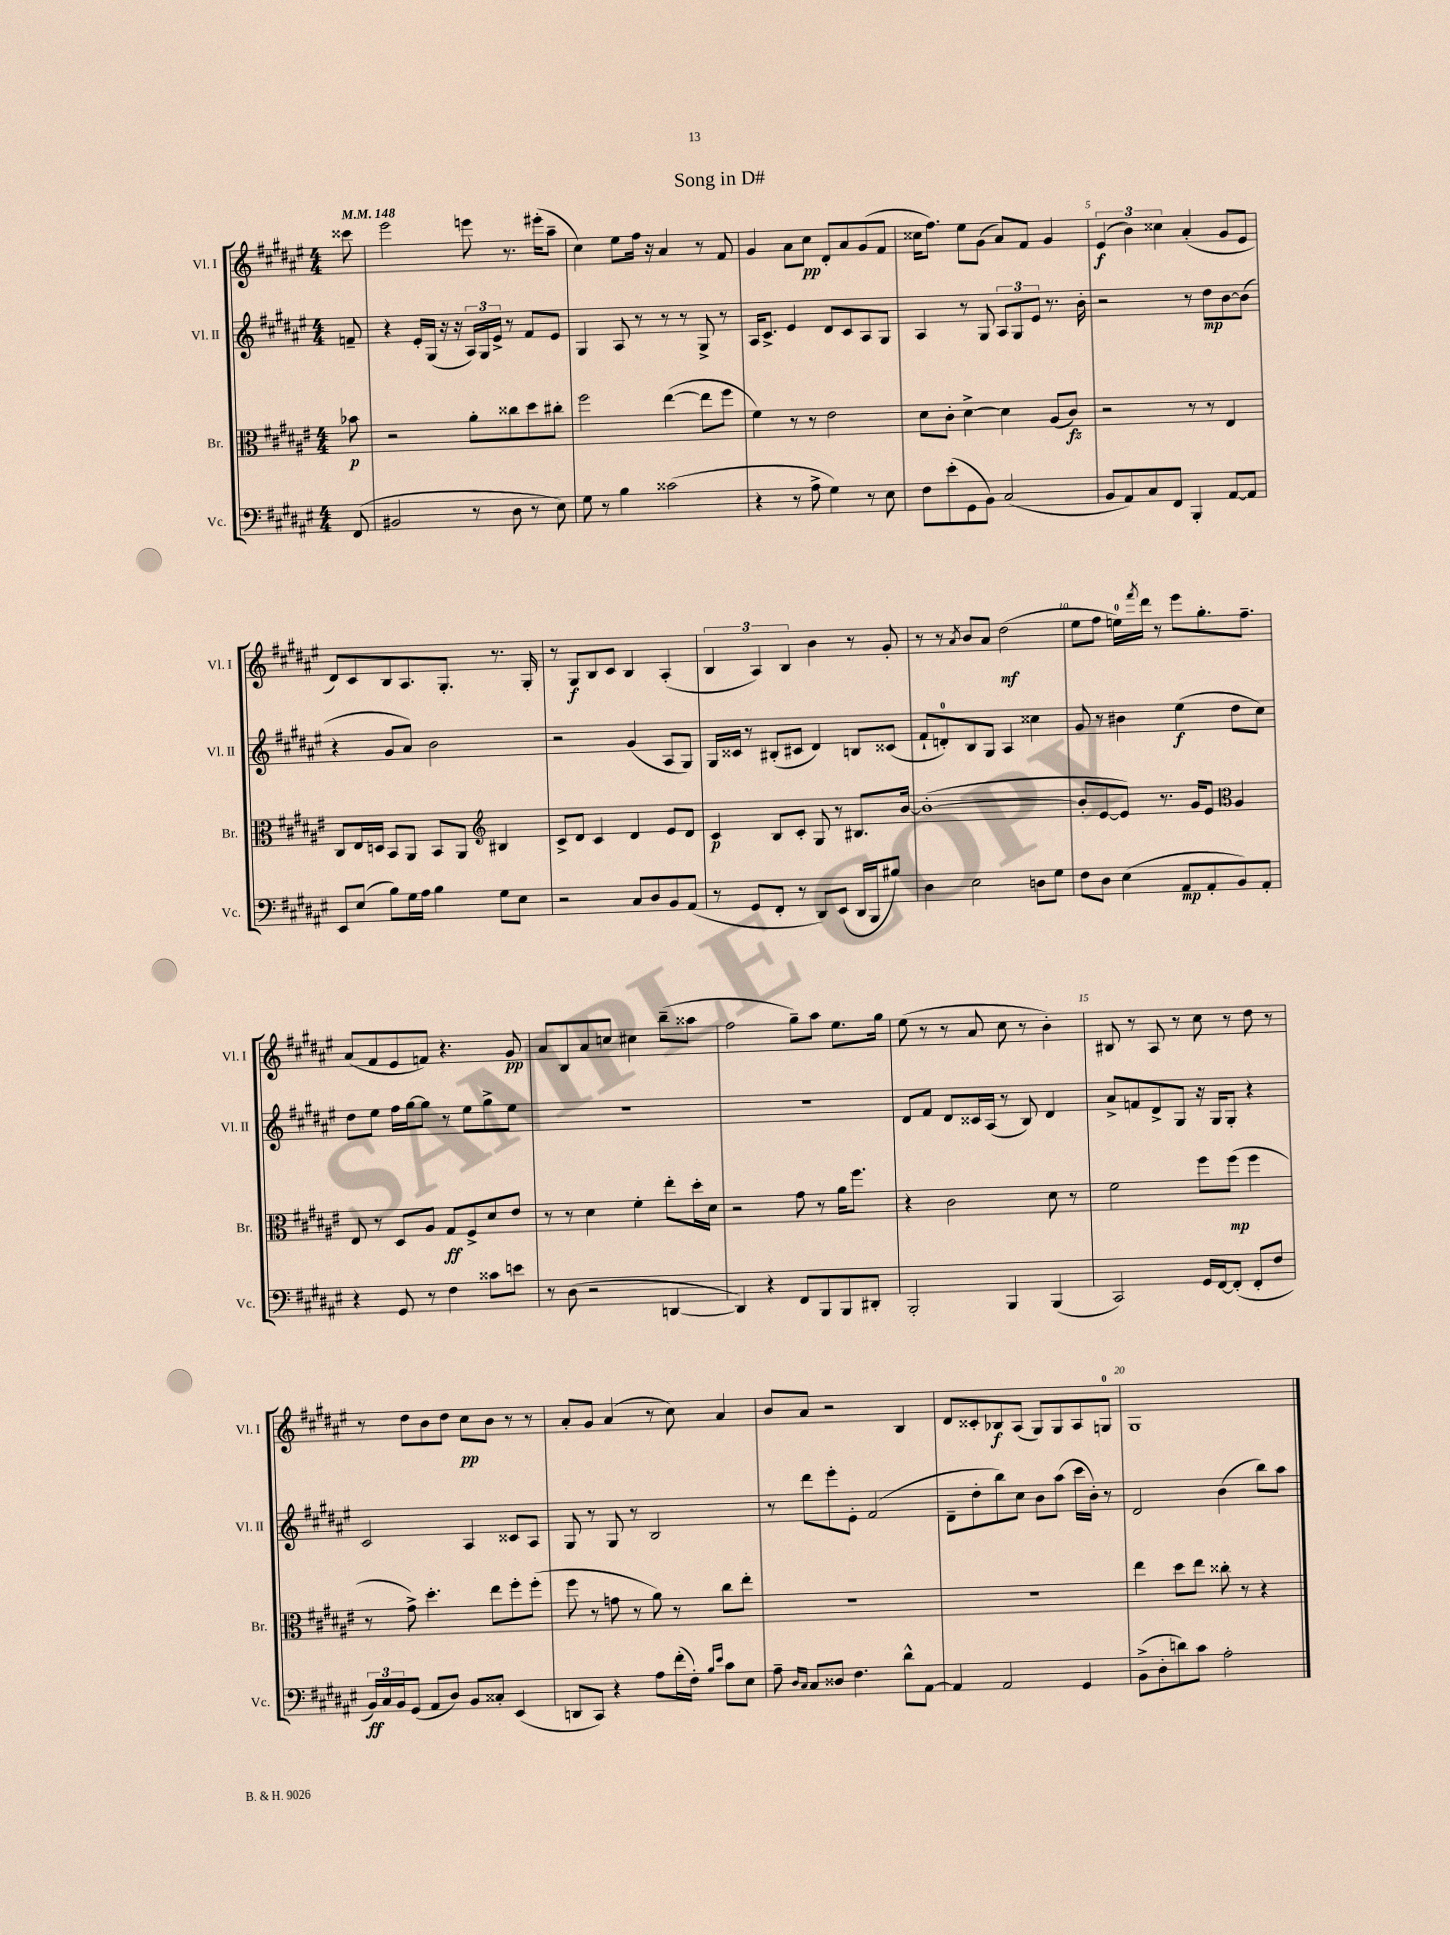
\header { title = "Song in D#" }
<<
\new StaffGroup <<
\new Staff = "s0" \with { instrumentName = "Vl. I" shortInstrumentName = "Vl. I" } {
    \clef treble \key fis \major \numericTimeSignature \time 4/4 \partial 8 \tempo 4 = 148
    cisis'''8 |
    eis'''2 e'''8 r8. eis'''16-.( ais''8-- |
    cis''4) eis''8 fis''16 r16 ais'4 r8 fis'8 |
    gis'4 ais'8 cis''8\pp dis'8-. ais'8 gis'8( fis'8 |
    cisis''16 fis''8.) eis''8 gis'8( ais'8) fis'8 gis'4 |
    \tuplet 3/2 { eis'4\f( b'4) cisis''4 } ais'4-.( gis'8 eis'8 |
    dis'8) cis'8 b8 ais8. gis8.-. r8. gis16-. |
    r8 gis8\f b8 cis'8 b4 ais4-.( |
    \tuplet 3/2 { b4 ais4) b4 } b'4 r8 gis'8-. |
    r8 r8 \acciaccatura { ais'8 } b'8 ais'8 dis''2\mf( |
    eis''8 fis''8 e''16-0) \acciaccatura { fis'''8 } dis'''16 r8 eis'''8 gis''8.-. fis''8.-- |
    ais'8( fis'8 eis'8 f'8) r4. gis'8\pp |
    ais'8 b8 ais'8 c''8 cis''4 b''8--( aisis''8 |
    fis''2 gis''8--) ais''8 eis''8. gis''16 |
    eis''8( r8 r8 ais'8 cis''8 r8 b'4-.) |
    bis8 r8 ais8 r8 cis''8 r8 dis''8 r8 |
    r8 dis''8 b'8 dis''8 cis''8\pp b'8 r8 r8 |
    ais'8-. gis'8 ais'4( r8 cis''8) ais'4 |
    b'8 ais'8 r2 b4 |
    dis'8 cisis'8-. bes8\f ais8( gis8) gis8 ais8 g8-0 |
    gis1 \bar "|." |
}
\new Staff = "s1" \with { instrumentName = "Vl. II" shortInstrumentName = "Vl. II" } {
    \clef treble \key fis \major \numericTimeSignature \time 4/4 \partial 8
    f'8-- |
    r4 eis'16-. gis16( r16 r16 \tuplet 3/2 { ais16) gis16 eis'16-> } r8 fis'8 eis'8 |
    gis4 ais8 r8 r8 r8 gis8-> r8 |
    ais16 cis'8.-> eis'4 dis'8 cis'8 ais8 gis8 |
    ais4 r8 gis8 \tuplet 3/2 { ais8 gis8 eis'8 } r8. b'16-. |
    r2 r8 dis''8\mp b'8~ b'8( |
    r4 gis'8 ais'8) b'2 |
    r2 gis'4( ais8 gis8) |
    gis16 cisis'16 r8 bis8-.( cis'8 dis'4) b8 cisis'8( |
    fis'8-! d'8-0-.) b8 gis8 ais4 cisis''4 |
    gis'8 r8 bis'4 eis''4\f( dis''8 cis''8) |
    dis''8 eis''8 fis''16 gis''16~ gis''8 r8 eis''8 gis''8-> eis''8 |
    R1 |
    R1 |
    dis'8 fis'8 dis'8 cisis'16 ais16( r8 b8) dis'4 |
    ais'8-> f'8 dis'8-> gis8 r16 gis16 gis8-. r4 |
    cis'2 ais4 cisis'8 ais8 |
    gis8 r8 gis8 r8 b2 |
    r8 dis'''8 eis'''8-. eis'8-. fis'2( |
    dis'8-- dis''8-. b''8) cis''8 b'8 ais''8( cis'''16 b'16-.) r8 |
    dis'2 b'4( b''8) ais''8 \bar "|." |
}
\new Staff = "s2" \with { instrumentName = "Br." shortInstrumentName = "Br." } {
    \clef alto \key fis \major \numericTimeSignature \time 4/4 \partial 8
    bes'8\p |
    r2 ais'8-. cisis''8 dis''8 cis''8-. |
    fis''2 eis''4~( eis''8 fis''8 |
    fis'4) r8 r8 eis'2 |
    dis'8 cis'8-. dis'4~-> dis'4 ais8( cis'8\fz) |
    r2 r8 r8 eis4 |
    cis8 eis16 d16 b,8 ais,8 b,8 ais,8 \clef treble bis4 |
    cis'8-> dis'8 cis'4 dis'4 eis'8 dis'8 |
    cis'4\p b8 cis'8-. gis8 r8 bis8. b'16~ |
    b'1~-.( |
    b'8-. eis'8~ eis'8) r8. gis'16 eis'8 \clef alto ais4 |
    eis8 r8 dis8 ais8 gis8\ff fis8-> dis'8 eis'8 |
    r8 r8 dis'4 fis'4-. eis''8-. dis''16-. dis'16 |
    r2 gis'8 r8 ais'16 fis''8. |
    r4 cis'2 dis'8 r8 |
    fis'2 fis''8 fis''8\mp( fis''4 |
    r8 gis'8->) dis''4.-. eis''8 fis''8-. fis''8-.( |
    fis''8 r8 g'8 r8 ais'8) r8 cis''8 eis''8-. |
    R1 |
    R1 |
    eis''4 dis''8 eis''8 cisis''8-. r8 r4 \bar "|." |
}
\new Staff = "s3" \with { instrumentName = "Vc." shortInstrumentName = "Vc." } {
    \clef bass \key fis \major \numericTimeSignature \time 4/4 \partial 8
    fis,8( |
    bis,2 r8 dis8 r8 eis8) |
    gis8 r8 b4 cisis'2( |
    r4 r8 ais8-> gis4) r8 eis8 |
    fis8 eis'8-.( gis,8 b,8) cis2( |
    b,8 ais,8) cis8 fis,8 b,,4-. ais,8~ ais,8 |
    eis,8 eis8( b8) gis16 ais16 b4 gis8 eis8 |
    r2 cis8 dis8 b,8 ais,8( |
    r8 gis,8 fis,8-. r8 dis,8) eis,8( dis,16 b,,16 bis8) |
    dis4 eis2 d8 gis8 |
    fis8 dis8 eis4( ais,8\mp ais,8-. b,8) ais,8-. |
    r4 gis,8 r8 fis4 cisis'8 e'8 |
    r8 dis8( r2 d,4~ |
    d,4) r4 fis,8 b,,8 b,,8 dis,8-. |
    b,,2-. b,,4 b,,4( |
    cis,2) gis,16 fis,16~ fis,8-.( fis,8-. fis8 |
    \tuplet 3/2 { b,16\ff) cis16 b,16 } gis,8( ais,8 dis8) b,8 cisis8-. eis,4( |
    d,8 cis,8) r4 ais8 fis'16-.( fis16-.) \grace { b16 eis'16 } cis'8 eis8 |
    ais8-- \grace { dis16 cis16 } cis8 disis8 fis4. dis'8-^ ais,8~ |
    ais,4 ais,2 gis,4 |
    b,8->( dis8-. d'8) cis'8 ais2-. \bar "|." |
}
>>
>>
\layout { \context { \Score \override BarNumber.break-visibility = ##(#f #t #t) barNumberVisibility = #(every-nth-bar-number-visible 5) } }
